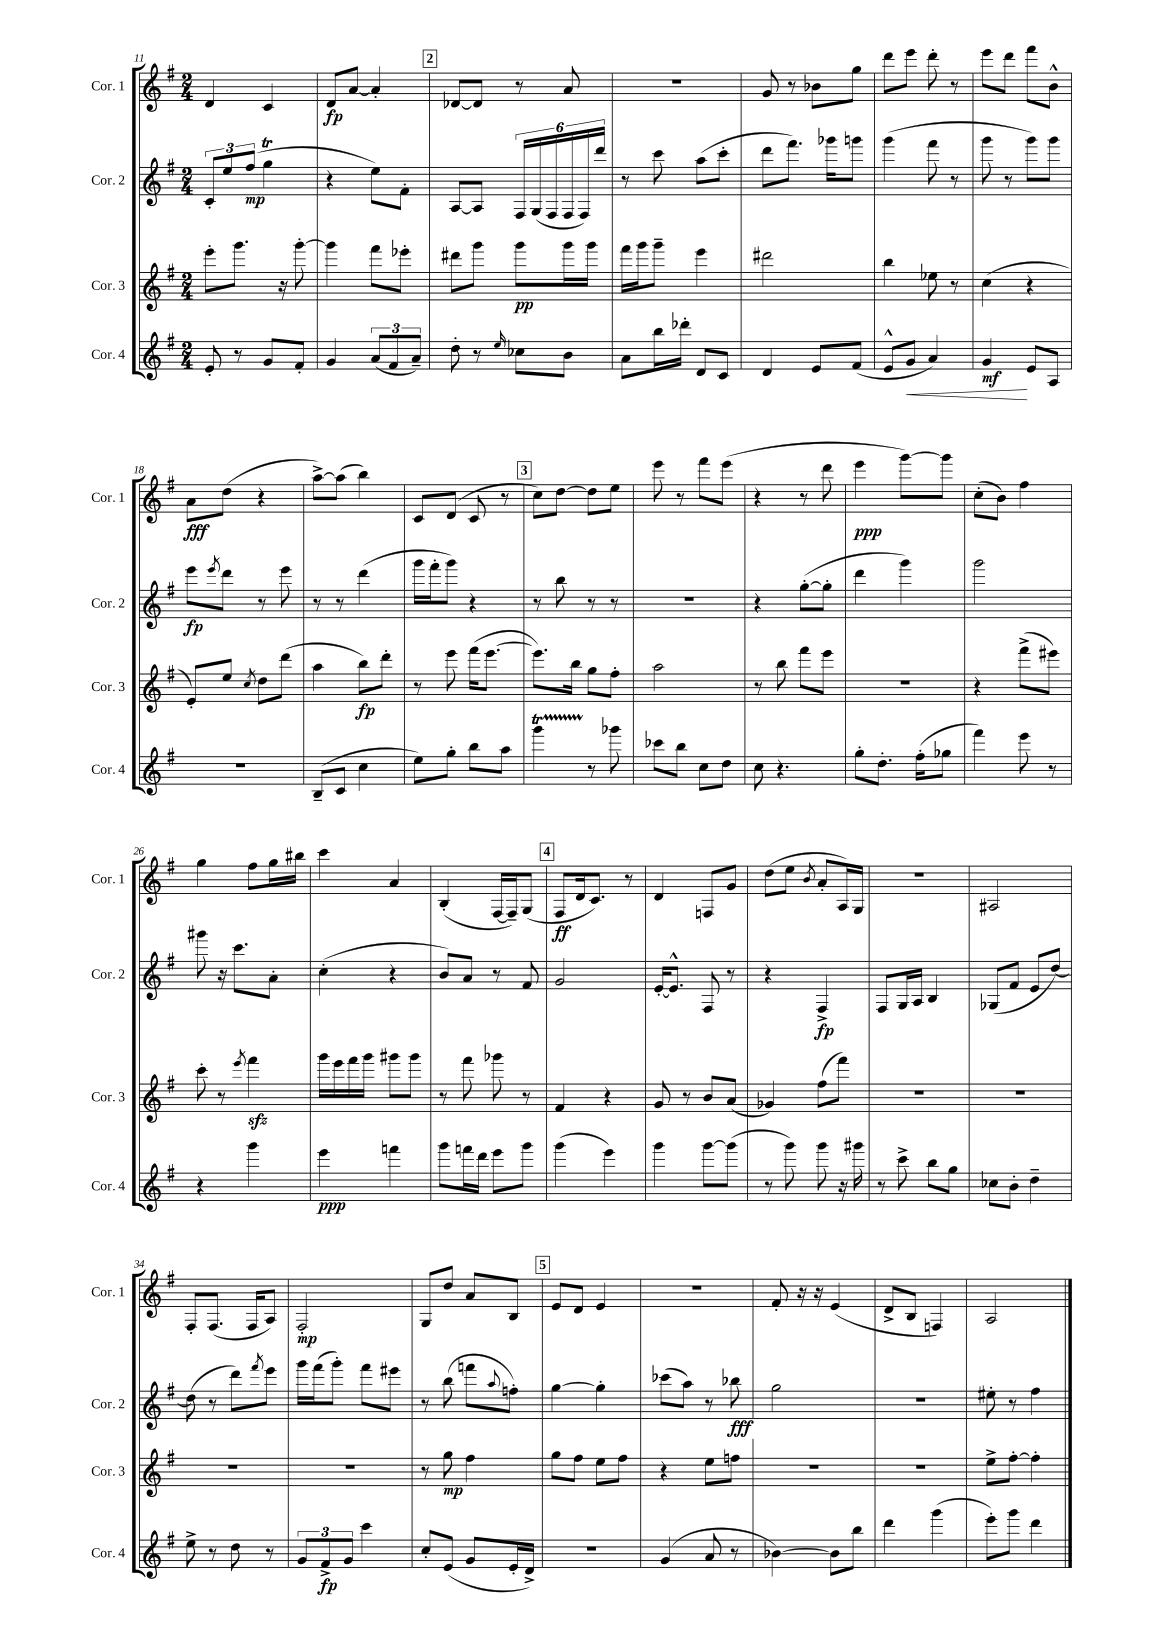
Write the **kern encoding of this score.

**kern	**kern	**kern	**kern
*staff4	*staff3	*staff2	*staff1
*clefG2	*clefG2	*clefG2	*clefG2
*k[f#]	*k[f#]	*k[f#]	*k[f#]
*M2/4	*M2/4	*M2/4	*M2/4
8e'	8eee'	12c'	4d
.	.	12ee	.
8r	8.ggg	.	.
.	.	(12ff#	.
8g	.	4gg	4c
.	16r	.	.
8f#'	[8ggg'	.	.
=	=	=	=
4g	4ggg]	4r	8d
.	.	.	[8a
(12a	8fff#	8ee)	4a']
12f#	.	.	.
.	8eee-'	8f#'	.
12a~)	.	.	.
=	=	=	=
8dd'	8ddd#	[8A	[8d-
8r	8ggg	8A]	8d-]
16qqee	.	.	.
8cc-	8ggg	24F#	8r
.	.	(24G	.
.	.	24F#	.
8b	16ggg	24F#	8a
.	.	24F#)	.
.	16ggg	.	.
.	.	24ddd	.
=	=	=	=
8a	16fff#	8r	2r
.	16ggg	.	.
16bb	8ggg~	8ccc	.
16ddd-'	.	.	.
8d	4eee	(8aa	.
8c	.	8ccc'	.
=	=	=	=
4d	2ddd#	8ddd	8g
.	.	8.fff#)	8r
8e	.	.	8b-
.	.	16ggg-	.
(8f#	.	8ggg	8gg
=	=	=	=
8e^^	4bb	(4ggg	8ddd
8g	.	.	8eee
4a)	8ee-	8fff#	8ddd'
.	8r	8r	8r
=	=	=	=
4g	(4cc	8ggg	8eee
.	.	8r	8ddd
8e	4r	8ggg)	8fff#
8A	.	8ggg	8b^^
=	=	=	=
2r	8e')	8eee	8a
.	.	8qeee	.
.	8ee	8ddd	(8dd
.	8qcc	.	.
.	8dd	8r	4r
.	(8ddd	8eee	.
=	=	=	=
(8B~	4aa	8r	[8aa^)
8c	.	8r	(8aa]
4cc	8bb)	(4ddd	4bb)
.	8ddd'	.	.
=	=	=	=
8ee)	8r	16ggg	8c
.	.	16fff#'	.
8gg'	8eee	8ggg)	(8d
8bb	(16fff#	4r	8c
.	[8.eee	.	.
8aa	.	.	8r
=	=	=	=
4ggg	8.eee])	8r	8cc)
.	.	8bb	[8dd
.	16bb	.	.
8r	8gg	8r	8dd]
8ggg-	8ff#'	8r	8ee
=	=	=	=
8ccc-	2aa	2r	8eee
8bb	.	.	8r
8cc	.	.	8fff#
8dd	.	.	(8eee
=	=	=	=
8cc	8r	4r	4r
4.r	8bb	.	.
.	8fff#	([8gg'	8r
.	8eee	8gg']	8ddd
=	=	=	=
8gg'	2r	4ddd	4eee
8.dd'	.	.	.
.	.	4ggg)	[8ggg)
(16ff#'	.	.	.
8gg-	.	.	8ggg]
=	=	=	=
4fff#)	4r	2ggg	(8cc'
.	.	.	8b)
8eee	(8fff#^	.	4ff#
8r	8eee#)	.	.
=	=	=	=
4r	8ccc'	8ggg#	4gg
.	8r	16r	.
.	.	8.ccc	.
.	8qeee	.	.
4ggg	4fff#	.	8ff#
.	.	8a'	16gg
.	.	.	16bb#
=	=	=	=
4eee	16ggg	(4cc'	4ccc
.	16eee	.	.
.	16fff#	.	.
.	16ggg	.	.
4fff	8ggg#	4r	4a
.	8ggg#	.	.
=	=	=	=
8ggg	8r	8b)	(4B'
16fff	8fff#	8a	.
16ddd	.	.	.
8eee	8ggg-	8r	[16F#
.	.	.	16F#~])
8ggg	8r	8f#	(8G
=	=	=	=
(4ggg	4f#	2g	8F#
.	.	.	16d
.	.	.	8.c)
4eee)	4r	.	.
.	.	.	8r
=	=	=	=
4ggg	8g	[16e'	4d
.	.	8.e^^]	.
.	8r	.	.
[8ggg	8b	8F#	8F
(8ggg]	(8a	8r	8g
=	=	=	=
8r	4g-)	4r	(8dd
8ggg)	.	.	8ee
.	.	.	8qb
8ggg	(8ff#	4F#^	8a'
16r	8fff#)	.	16A)
16ggg#	.	.	16G
=	=	=	=
8r	2r	8F#	2r
8ccc^	.	16G	.
.	.	16A	.
8bb	.	4B	.
8gg	.	.	.
=	=	=	=
8cc-	2r	(8G-	2A#
8b'	.	8f#	.
4dd~	.	8e	.
.	.	[8dd)	.
=	=	=	=
8ee^	2r	(8dd]	8F#'
8r	.	8r	(8.F#
8dd	.	8ddd)	.
.	.	.	16F#
.	.	8qfff#	.
8r	.	8eee	8A)
=	=	=	=
12g	2r	16ggg	2F#'
.	.	(16fff#	.
12f#^	.	.	.
.	.	8ggg')	.
12g	.	.	.
4ccc	.	8fff#	.
.	.	8eee#	.
=	=	=	=
8cc'	8r	8r	8G
(8e	8gg	(8bb	8dd
8g	4ff#	8fff	8a
.	.	8qqaa	.
16e'	.	8ff')	8B
16d^)	.	.	.
=	=	=	=
2r	8gg	[4gg	8e
.	8ff#	.	8d
.	8ee	4gg']	4e
.	8ff#	.	.
=	=	=	=
(4g	4r	(8ccc-	2r
.	.	8aa)	.
8a	8ee	8r	.
8r	8ff	8bb-	.
=	=	=	=
[4b-)	2r	2gg	8f#'
.	.	.	16r
.	.	.	16r
8b-]	.	.	(4e
8bb	.	.	.
=	=	=	=
4ddd	2r	2r	8d^
.	.	.	8B
(4ggg	.	.	4F)
=	=	=	=
8eee')	8ee^	8ee#'	2A
8ggg	[8ff#'	8r	.
4ddd	4ff#']	4ff#	.
==	==	==	==
*-	*-	*-	*-
